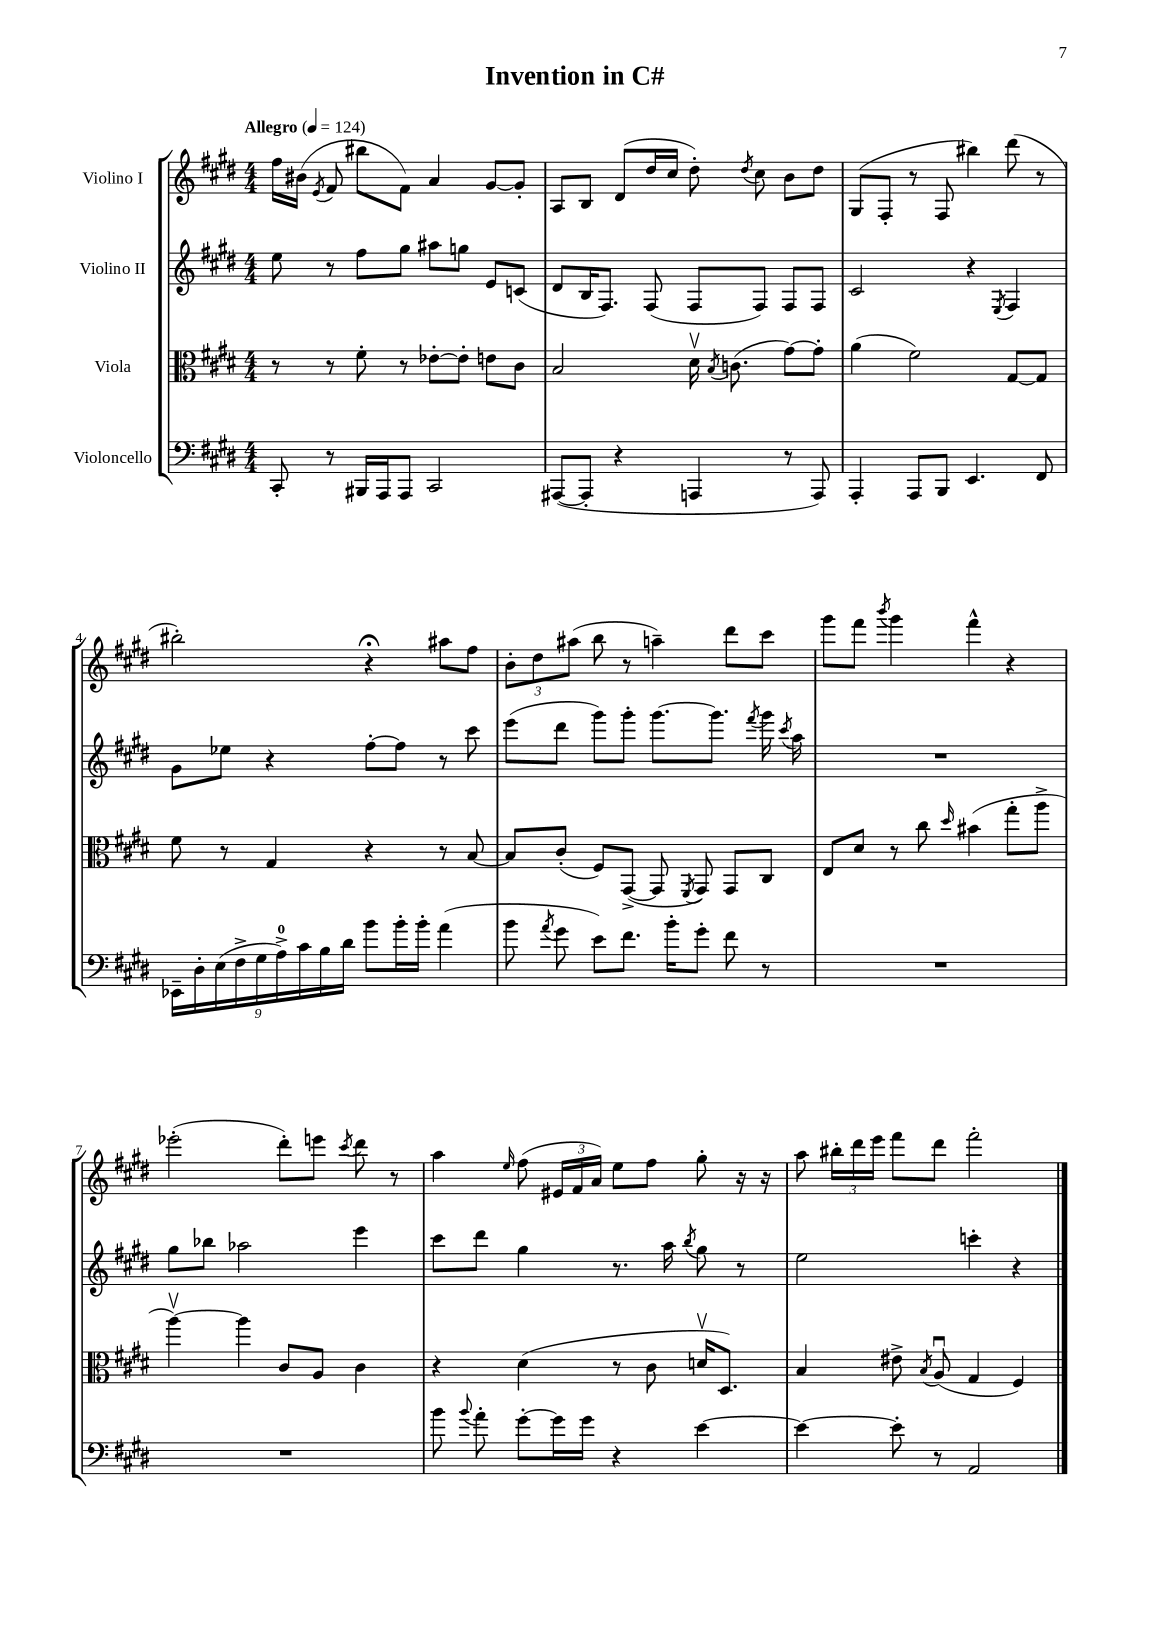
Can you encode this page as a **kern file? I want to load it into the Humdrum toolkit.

**kern	**kern	**kern	**kern
*staff4	*staff3	*staff2	*staff1
*clefF4	*clefC3	*clefG2	*clefG2
*k[f#c#g#d#]	*k[f#c#g#d#]	*k[f#c#g#d#]	*k[f#c#g#d#]
*M4/4	*M4/4	*M4/4	*M4/4
*MM124	*MM124	*MM124	*MM124
8CC#'	8r	8ee	16ff#
.	.	.	(16b#
.	.	.	8qe
8r	8r	8r	8f#
16BBB#	8f#'	8ff#	8bb#
16AAA	.	.	.
8AAA	8r	8gg#	8f#)
2CC#	[8e-'	8aa#	4a
.	8e-']	8gg	.
.	8e	8e	[8g#
.	8c#	(8c	8g#']
=	=	=	=
([8AAA#	2B	8d#	8A
8AAA#']	.	16B	8B
.	.	8.F#)	.
4r	.	.	(8d#
.	.	(8F#	16dd#
.	.	.	16cc#
4AAA	16d#v	8F#	8dd#')
.	8qB	.	.
.	(8.c	.	.
.	.	.	8qdd#
.	.	8F#)	8cc#
8r	[8g#)	8F#	8b
8AAA)	8g#']	8F#	8dd#
=	=	=	=
4AAA'	(4a	2c#	(8G#
.	.	.	8F#'
8AAA	2f#)	.	8r
8BBB	.	.	8F#
4.EE	.	4r	4bb#)
.	.	8qE	.
.	[8G#	4F#	(8ddd#
8FF#	8G#]	.	8r
=	=	=	=
18EE-~	8f#	8g#	2bb#')
18D#'	.	.	.
(18E	.	.	.
.	8r	8ee-	.
18F#^	.	.	.
18G#	.	.	.
.	4G#	4r	.
18A^)	.	.	.
18c#	.	.	.
18B	.	.	.
18d#	.	.	.
8b	4r	[8ff#'	4r;
16b'	.	8ff#]	.
16b'	.	.	.
(4a	8r	8r	8aa#
.	[8B	8ccc#	8ff#
=	=	=	=
8b	8B]	(8eee	12b'
.	.	.	12dd#
8qa	.	.	.
8g#	(8c#'	8ddd#	.
.	.	.	(12aa#
8e)	8F#)	8ggg#)	8bb
8.f#	([8GG#^	8ggg#'	8r
.	8GG#]	[8.ggg#	4aa~)
16b'	.	.	.
.	8qFF#	.	.
8g#'	8GG#)	.	.
.	.	8.ggg#]	.
8f#	8GG#	.	8ddd#
.	.	8qfff#	.
8r	8C#	16ggg#	8ccc#
.	.	8qccc#	.
.	.	16aa	.
=	=	=	=
1r	8E	1r	8ggg#
.	8d#	.	8fff#
.	.	.	8qbbb
.	8r	.	4ggg#
.	8cc#	.	.
.	16qqdd#	.	.
.	(4b#	.	4fff#^^
.	8gg#'	.	4r
.	8aa^	.	.
=	=	=	=
1r	[4aav)	8gg#	(2eee-'
.	.	8bb-	.
.	4aa]	2aa-	.
.	8c#	.	8ddd#')
.	8A	.	8eee
.	.	.	8qccc#
.	4c#	4eee	8ddd#
.	.	.	8r
=	=	=	=
8b	4r	8ccc#	4aa
8qqb	.	.	.
8a'	.	8ddd#	.
.	.	.	16qqee
[8g#'	(4d#	4gg#	(8ff#
16g#]	.	.	24e#
.	.	.	24f#
16g#	.	.	.
.	.	.	24a)
4r	8r	8.r	8ee
.	8c#	.	8ff#
.	.	16aa	.
.	.	8qbb	.
[4e	16dv	8gg#	8gg#'
.	8.D#)	.	.
.	.	8r	16r
.	.	.	16r
=	=	=	=
4e_	4B	2ee	8aa
.	.	.	24bb#'
.	.	.	24ddd#
.	.	.	24eee
8e']	8e#^	.	8fff#
.	8qB	.	.
8r	(8Au	.	8ddd#
2AA	4G#	4ccc'	2fff#'
.	4F#)	4r	.
==	==	==	==
*-	*-	*-	*-
